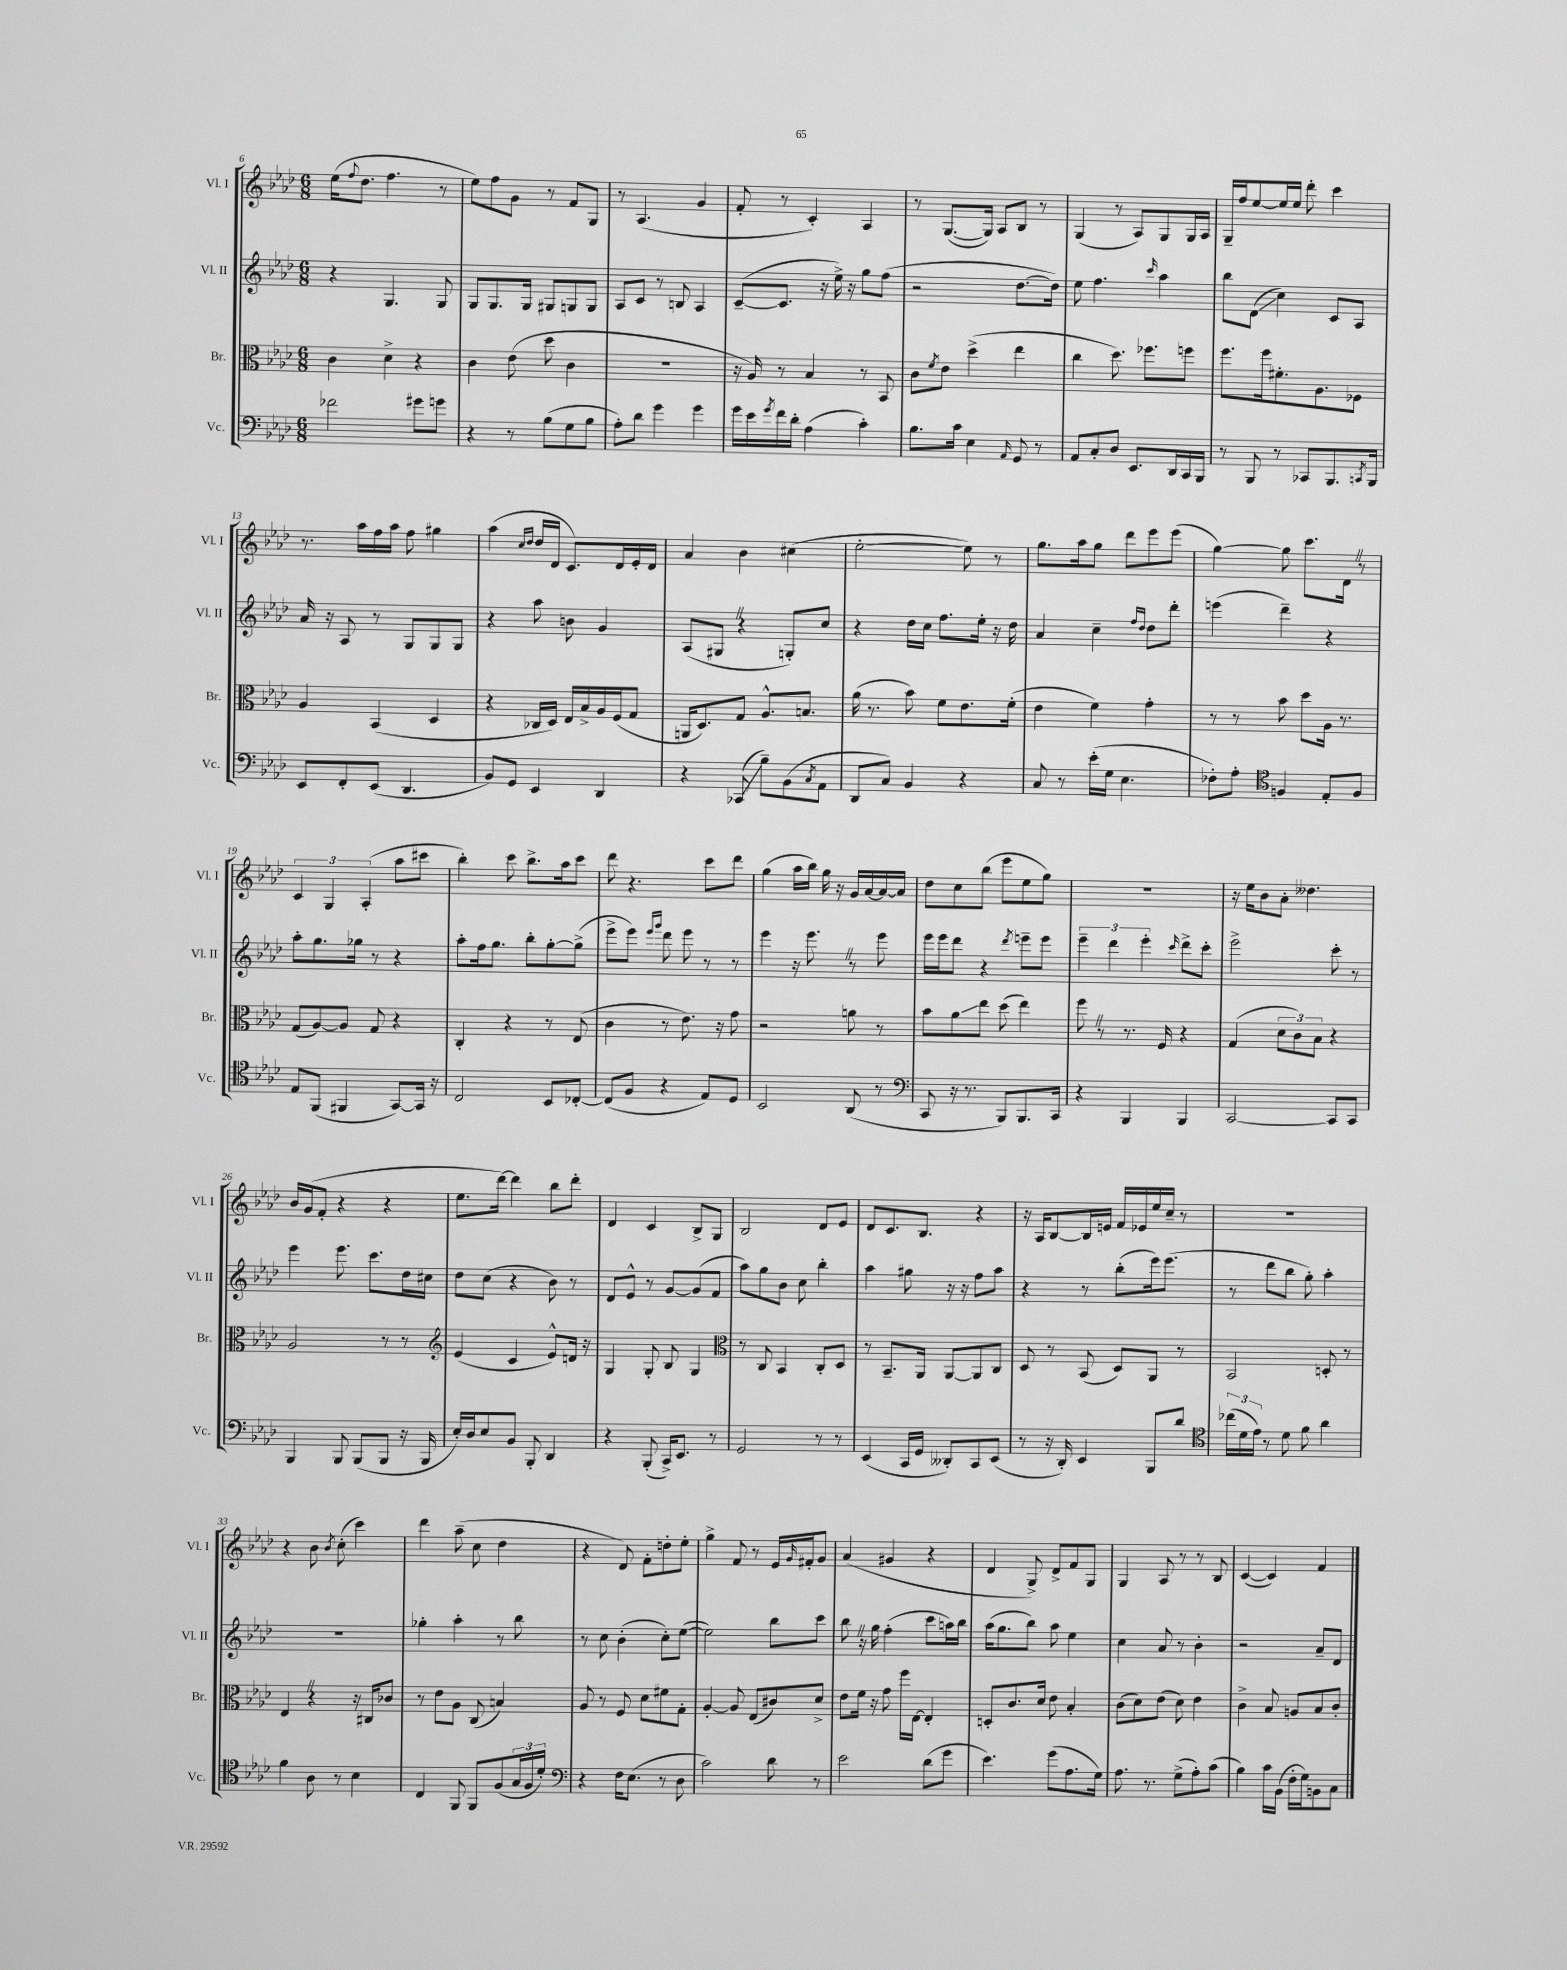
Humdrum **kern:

**kern	**kern	**kern	**kern
*staff4	*staff3	*staff2	*staff1
*clefF4	*clefC3	*clefG2	*clefG2
*k[b-e-a-d-]	*k[b-e-a-d-]	*k[b-e-a-d-]	*k[b-e-a-d-]
*M6/8	*M6/8	*M6/8	*M6/8
2f-	4c	4r	(16ee-
.	.	.	8qqff
.	.	.	8.dd-
.	4d-^	4.G	4.ff
8g#	4r	.	.
8g	.	8G	8r
=	=	=	=
4r	4c	8G	8ee-)
.	.	8.G	8ff
8r	(8e-	.	8g
.	.	16G	.
(8B-	8dd-	8G#	8r
8G	4c	8G	8f
8B-	.	8G	8G
=	=	=	=
8A-')	2.r	8A-	8r
8d-	.	8c	(4.A-
4g	.	8r	.
.	.	8B	.
4g	.	4A-	4g
=	=	=	=
16g	16r	([8c~	8f'
16e-	16A-)	.	.
8qg	.	.	.
16f	8r	8.c]	8r
16d-'	.	.	.
(4A-	4B-	.	4c')
.	.	16r	.
.	.	16ee-^)	.
.	.	16r	.
4c')	8r	8gg	4A-
.	8BB-	(8ff	.
=	=	=	=
8.B-	8c	2r	8r
.	8qf	.	.
.	8e-	.	([8.G
16c	.	.	.
4E-	(4dd-^	.	.
.	.	.	16G])
.	.	.	8A-
16qqAA-	.	.	.
8GG	4ee-	[8.dd-	8B-
8r	.	.	8r
.	.	16dd-])	.
=	=	=	=
8AA-	4cc	8ee-	(4G
8C'	.	4.ff	.
8D-	8.dd-)	.	8r
8.EE-	.	.	8A-)
.	8.ff-	.	.
.	.	16qqccc	.
.	.	4aa-	8G
16DD-	.	.	.
16CC	8ff	.	16G
16BBB-	.	.	16A-
=	=	=	=
8r	8.ff	8bb-	16G~
.	.	.	16ff
8BBB-	.	(8d-	[8ee-
.	16ff	.	.
8r	8.f#'	4cc)	16ee-]
.	.	.	16ee-
8CC-	.	.	8ddd-'
.	8.A-	.	.
8.BBB-	.	8c	4ccc
.	8F-	8A-	.
8qCC	.	.	.
16BBB-	.	.	.
=	=	=	=
8EE-	4A-	16a-	8.r
.	.	16r	.
8FF'	.	8A-	.
.	.	.	16aa-
(8EE-	(4BB-	8r	16ff
.	.	.	16aa-
4.DD-	.	8G	8ff
.	4D-	8G	4gg#
.	.	8G	.
=	=	=	=
8BB-)	4r	4r	(4aa-
8GG	.	.	.
.	.	.	16qqcc
.	.	.	16qqdd-
4EE-	16C-	8aa-	16dd-
.	16D-)	.	16d-
.	16E-	8b	8.c)
.	16B-^	.	.
4DD-	16A-	4g	.
.	(16F	.	16d-
.	8G	.	16e-'
.	.	.	16d-
=	=	=	=
4r	16AA	(8A-	4a-
.	8.D-)	.	.
.	.	8G#	.
(8CC-	8G	4r	4b-
8B-~)	8.A-^^	.	.
(8BB-	.	8G')	(4cc#
.	8.B	.	.
8qC	.	.	.
8AA-	.	8cc	.
=	=	=	=
8DD-	(16a-	4r	[2ee-'
.	8.r	.	.
8C)	.	.	.
4BB-	8b-)	16dd-	.
.	.	16cc	.
.	8f	8.ff	.
4r	8.e-	.	8ee-])
.	.	16ee-'	.
.	.	16r	8r
.	(16f'	16dd-	.
=	=	=	=
8C	4e-	4a-	8.gg
8r	.	.	.
.	.	.	16aa-
(16e-'	4f)	4cc~	8gg
16G	.	.	.
4.E-	.	.	8ddd-
.	.	16qqff	.
.	.	16qqdd-	.
.	4g'	8dd-	8eee-
.	.	8ddd-'	(8eee-
=	=	=	=
8F-')	8r	(4eee	[4gg)
8A-'	8r	.	.
*clefC4	*	*	*
4F	8b-	4ddd-~)	8gg]
.	8dd-	.	8.ccc
8E-'	16A-	4r	.
.	8.r	.	16d-
8F	.	.	8r
=	=	=	=
8E-	(8G	8aa-'	6c
(8FF	[8A-)	8.gg	.
.	.	.	6G
4FF#	8A-]	.	.
.	.	16gg-	.
.	.	.	(6A-'
.	8G	8r	.
[8GG)	4r	4r	8aa-
16GG]	.	.	8ccc#
16r	.	.	.
=	=	=	=
2C	4C'	8aa-'	4bb-')
.	.	16ff	.
.	.	8.gg	.
.	4r	.	8ccc
.	.	8bb-'	8.bb-^
8BB-	8r	[8gg'	.
.	.	.	16aa-
[8C-'	(8E-	(8gg^]	8ccc
=	=	=	=
(8C-]	4c	8eee-^	8ddd-
8F	.	8eee-)	4.r
.	.	16qqeee-	.
.	.	16qqggg	.
4r	8r	8ddd-	.
.	8.e-)	8eee-	.
8E-)	.	8r	8ccc
.	16r	.	.
8D-	8g	8r	8ddd-
=	=	=	=
2BB-	2r	4eee-	(4gg
.	.	16r	16aa-
.	.	8.eee-	16bb-)
.	.	.	16gg
.	.	.	16r
(8AA-	8a	8r	16g
.	.	.	[16a-
8r	8r	8eee-	16a-_
.	.	.	16a-]
=	=	=	=
*clefF4	*	*	*
8CC	8b-	16eee-	8dd-
.	.	16eee-	.
16r	8a-	8ddd-	8cc
8.r	.	.	.
.	8ee-	4r	(8bb-
8BBB-)	(8dd-	.	8eee-
.	.	8qddd-	.
8.BBB-	4ee-)	8eee~	8ee-
.	.	8eee	8gg)
16CC	.	.	.
=	=	=	=
4r	8ff	6eee-~	2.r
.	8r	.	.
.	.	6ddd-	.
4BBB-	8.r	.	.
.	.	6eee-'	.
.	16F	.	.
.	.	16qqccc	.
4BBB-	4r	8ddd-^	.
.	.	8ccc'	.
=	=	=	=
[2CC	(4G	2eee-^	16r
.	.	.	16ee-
.	.	.	8b-
.	12d-	.	8a-'
.	12c)	.	.
.	.	.	4.dd--
.	12B-	.	.
8CC]	4r	8ccc'	.
8CC	.	8r	.
=	=	=	=
4BBB-	2A-	4eee-	16b-
.	.	.	(16g
.	.	.	8f'
8BBB-	.	8.eee-	4r
(8BBB-	.	.	.
.	.	8.ccc	.
8BBB-	8r	.	4r
16r	8r	16dd-	.
16BBB-	.	16cc#	.
=	=	=	=
*	*clefG2	*	*
16E-')	(4e-	8dd-	8.ee-
16D-	.	.	.
8E-	.	(8cc	.
.	.	.	[16ddd-)
8BB-	4c	4r	4ddd-]
8BBB-'	.	.	.
4DD-	8e-^^)	8b-)	8bb-
.	16d	8r	8ddd-'
.	16r	.	.
=	=	=	=
4r	4G	8d-	4d-
.	.	8e-^^	.
(8BBB-'	8G'	8r	4c
16CC^)	8B-	[8g	.
8.EE-	.	.	.
.	4G	(8g]	8B-^
8r	.	8f	8G
=	=	=	=
*	*clefC3	*	*
2GG	8r	8aa-)	2B-
.	8C	8gg	.
.	4BB-	8b-	.
.	.	8cc	.
8r	8C'	4bb-'	8d-
8r	8D-	.	8e-
=	=	=	=
(4EE-	8r	4aa-	8d-
.	8.BB-~	.	8.c
16CC	.	8gg#	.
16GG	16AA-	.	8.B-
8DD--')	[8AA-	16r	.
.	.	16r	.
8CC	8AA-]	8ff	4r
(8EE-	8C	8aa-	.
=	=	=	=
8r	8D-	4r	16r
.	.	.	16A-
16r	8r	.	[8B-
16DD-')	.	.	.
4EE-	(8BB-	8r	16B-]
.	.	.	16e
.	8D-)	(8bb-'	16f
.	.	.	16e-
8BBB-	8AA-	16eee-)	16ee-
.	.	(8.eee-	16cc~
8d-	8r	.	8r
=	=	=	=
*clefC4	*	*	*
(24cc-	2BB-	8r	2.r
24d-	.	.	.
24e-)	.	.	.
8r	.	8ddd-	.
8d-	.	8bb-	.
8f	.	8gg')	.
4a-	8D'	4aa-'	.
.	8r	.	.
=	=	=	=
4f	4E-	2.r	4r
8A-	4r	.	8b-
.	.	.	8qb-
8r	.	.	(8cc'
4B-	16r	.	4ccc)
.	16C#	.	.
.	8c-	.	.
=	=	=	=
4C	8r	4gg-'	4ddd-
.	8e-	.	.
8FF	8A-	4aa-'	(8aa-~
8FF	(8C	.	8cc
(8F	4B)	8r	4dd-
24G	.	8bb-	.
24F	.	.	.
24d-')	.	.	.
=	=	=	=
*clefF4	*	*	*
4r	8A-	8r	4r
.	8r	8cc	.
16F	8F	(4b-'	8d-)
(8.E-	.	.	.
.	8d-	.	8f'
8r	8f#	8cc')	8dd'
8D-	8G'	([8ee-	8ee-'
=	=	=	=
2c)	[4A-'	2ee-])	4gg^
.	8A-]	.	8f
.	(8E-	.	8r
8d-	8c#)	8bb-	16e-
.	.	.	16qqg
.	.	.	16f#'
8r	8d-^	8ccc	8g
=	=	=	=
2e-	8e-	8bb-	(4a-
.	16f	16r	.
.	16r	16gg	.
.	8g	(4ff'	4g#
.	16ff	.	.
.	[16E-	.	.
(8d-	4E-']	8ccc	4r
8g	.	16aa)	.
.	.	16bb-	.
=	=	=	=
4.e-)	8D'	(16aa-	4d-
.	.	8.gg	.
.	8.c	.	.
.	.	8bb-)	8G^)
.	16d-	.	.
(8g	8e-	8aa-	8d-^
8.A-	4B-'	4ee-	8f
.	.	.	8G
16G)	.	.	.
=	=	=	=
8.A-	(8c	4cc	4G
.	8d-)	.	.
8.r	.	.	.
.	(8e-	8a-	8A-
(8G^	8d-)	8r	8r
8A-')	4e-	4b-'	8r
(8c	.	.	8B-
=	=	=	=
4B-)	4c^	2r	([4c
16c	8B-	.	4c])
(16BB-	.	.	.
16F'	8A	.	.
16G)	.	.	.
8BB	8B-	8a-~	4f
8C	8c'	8d-	.
==	==	==	==
*-	*-	*-	*-
